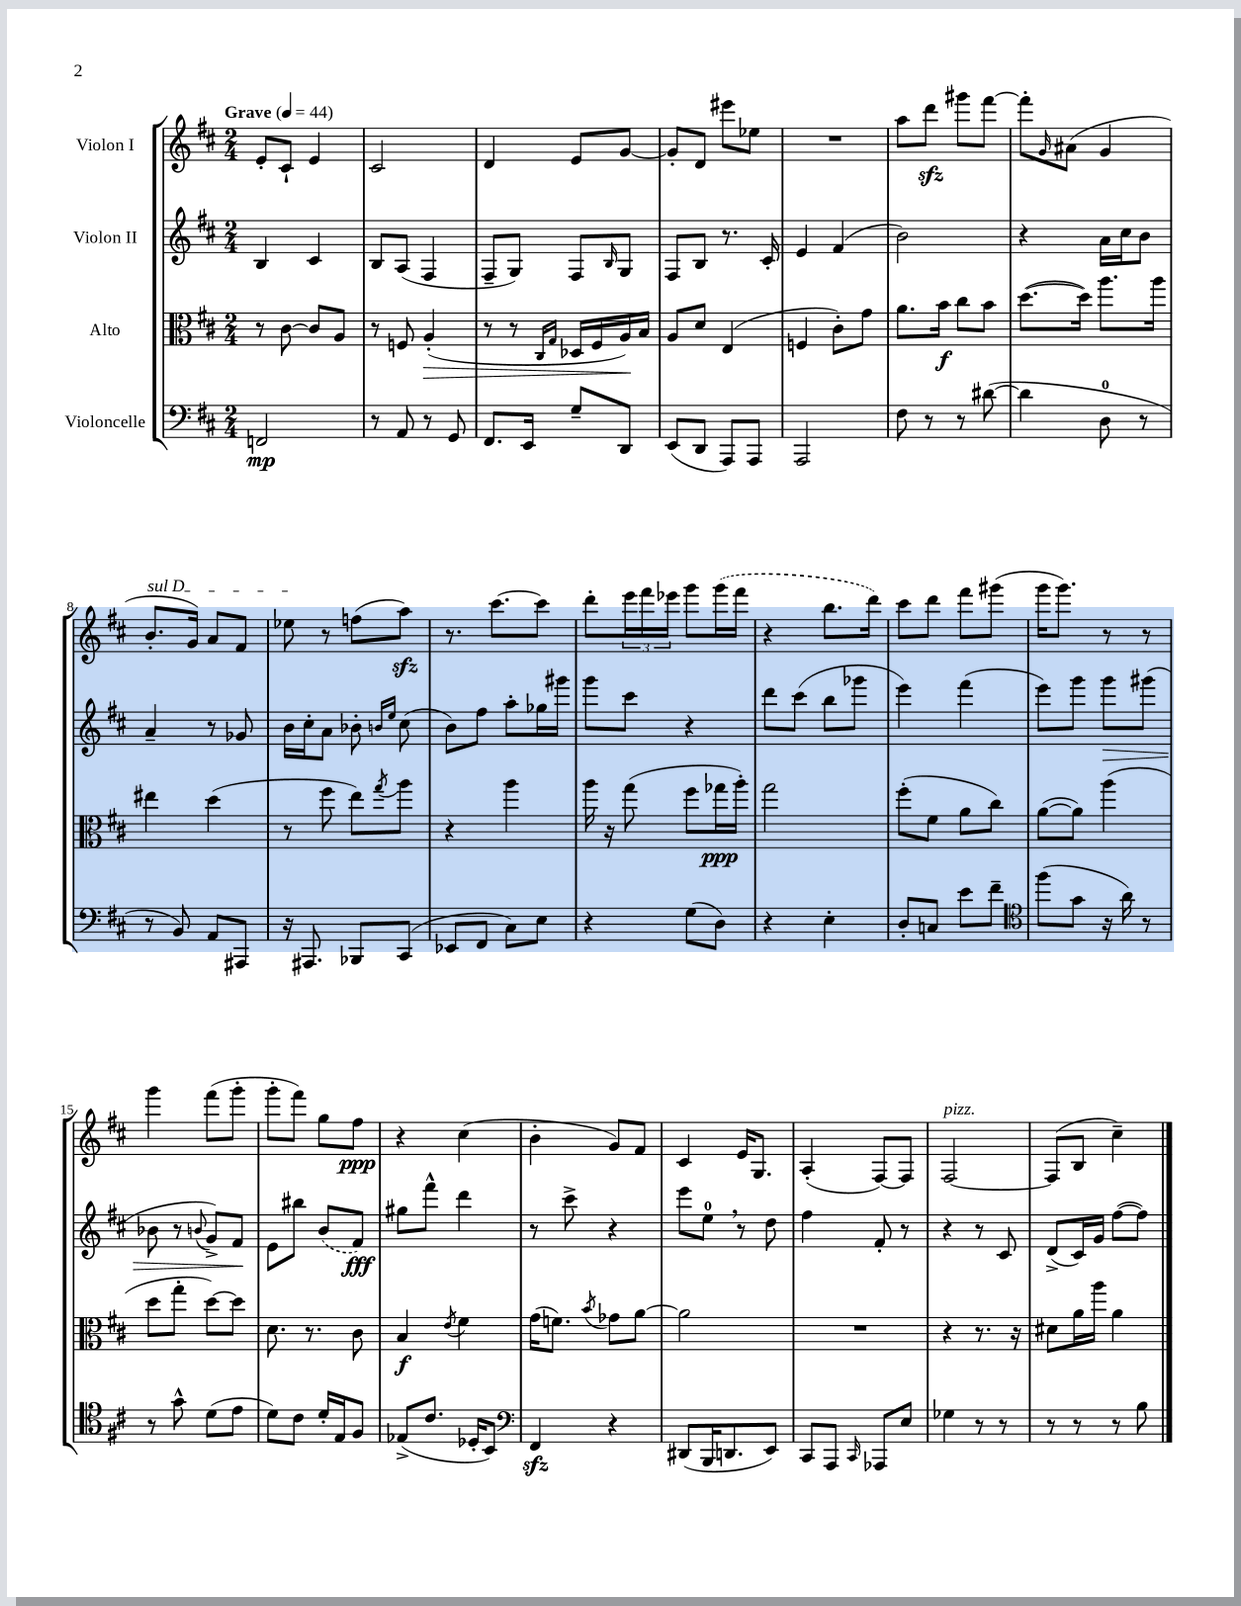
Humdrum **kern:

**kern	**dynam	**kern	**dynam	**kern	**dynam	**kern	**dynam
*part4	*part4	*part3	*part3	*part2	*part2	*part1	*part1
*staff4	*staff4	*staff3	*staff3	*staff2	*staff2	*staff1	*staff1
*I"Violoncelle	*	*I"Alto	*	*I"Violon II	*	*I"Violon I	*
*clefF4	*	*clefC3	*	*clefG2	*	*clefG2	*
*k[f#c#]	*	*k[f#c#]	*	*k[f#c#]	*	*k[f#c#]	*
*M2/4	*	*M2/4	*	*M2/4	*	*M2/4	*
*MM44	*	*MM44	*	*MM44	*	*MM44	*
=1	=1	=1	=1	=1	=1	=1	=1
!	!	!	!	!	!	!LO:TX:a:B:t=Grave	!
2FFn/	mp	8r	.	4B/	.	8e'/L	.
.	.	[8c#\	.	.	.	8c#`/J	.
.	.	8c#/L]	.	4c#/	.	4e/	.
.	.	8A/J	.	.	.	.	.
=2	=2	=2	=2	=2	=2	=2	=2
8r	.	8r	.	8B/L	.	2c#/	.
8AA/	.	8Fn/	.	(8A/J	.	.	.
!	!	!	!LO:HP:b	!	!	!	!
8r	.	(4A'/	>	4F#/	.	.	.
8GG/	.	.	.	.	.	.	.
=3	=3	=3	=3	=3	=3	=3	=3
8.FF#/L	.	8r	.	8F#~/L	.	4d/	.
.	.	8r	.	8G/J)	.	.	.
16EE/Jk	.	.	.	.	.	.	.
.	.	16qqC#/LL	.	.	.	.	.
.	.	16qqG/JJ	.	.	.	.	.
8G~/L	.	16D-X/LL	.	8F#/L	.	8e/L	.
.	.	16F#/	.	.	.	.	.
.	.	.	.	16qqB/	.	.	.
8DD/J	.	16A/)	.	8G/J	.	[8g/J	.
.	.	16B/JJ	]	.	.	.	.
=4	=4	=4	=4	=4	=4	=4	=4
(8EE/L	.	8A/L	.	8F#/L	.	8g'/L]	.
8DD/J	.	8d/J	.	8B/J	.	8d/J	.
8AAA/L)	.	(4E/	.	8.r	.	8eee#X\L	.
8AAA/J	.	.	.	.	.	8ee-X\J	.
.	.	.	.	16c#'/	.	.	.
=5	=5	=5	=5	=5	=5	=5	=5
2AAA/	.	4Fn/	.	4e/	.	2r	.
.	.	8c#'\L)	.	(4f#/	.	.	.
.	.	8g\J	.	.	.	.	.
=6	=6	=6	=6	=6	=6	=6	=6
8F#\	.	8.a\L	.	2b\)	.	8aa\L	.
8r	.	.	.	.	.	8dddzz\J	.
.	.	16b\Jk	f	.	.	.	.
8r	.	8cc#\L	.	.	.	8ggg#X\L	.
([8d#X\	.	8b\J	.	.	.	[8fff#\J	.
=7	=7	=7	=7	=7	=7	=7	=7
4d#\]	.	([8.dd\L	.	4r	.	8fff#'\L]	.
.	.	.	.	.	.	16qqg/	.
.	.	.	.	.	.	(8a#X\J	.
.	.	16dd\Jk])	.	.	.	.	.
8D\	.	8.aa\L	.	16a\LL	.	4g/	.
.	.	.	.	16cc#\J	.	.	.
8r	.	.	.	8b\J	.	.	.
.	.	16aa\Jk	.	.	.	.	.
!!LO:LB:g=z
=8	=8	=8	=8	=8	=8	=8	=8
!	!	!	!	!	!	!LO:TX:a:i:t=sul D	!
8r	.	4ee#X\	.	4a~/	.	8.b'/L	.
8BB/)	.	.	.	.	.	.	.
.	.	.	.	.	.	16g/Jk)	.
8AA/L	.	(4dd\	.	8r	.	8a/L	.
8AAA#X/J	.	.	.	8g-X/	.	8f#/J	.
=9	=9	=9	=9	=9	=9	=9	=9
16r	.	8r	.	16b\LL	.	8ee-X\	.
8.AAA#X/	.	.	.	16cc#'\J	.	.	.
.	.	8ff#\	.	8a\J	.	8r	.
8BBB-X/L	.	8ee\L)	.	8b-X'\	.	(8ffn\L	.
.	.	.	.	16qqbn/LL	.	.	.
.	.	8qgg/	.	16qqee/JJ	.	.	.
(8CC#/J	.	8aa\J	.	(8cc#\	.	8aazz\J)	.
=10	=10	=10	=10	=10	=10	=10	=10
8EE-X/L	.	4r	.	8b\L)	.	8.r	.
8FF#/J	.	.	.	8ff#\J	.	.	.
.	.	.	.	.	.	[8.ccc#\L	.
8C#\L)	.	4aa\	.	8aa'\L	.	.	.
8E\J	.	.	.	16gg-X\L	.	8ccc#\J]	.
.	.	.	.	16ggg#X\JJ	.	.	.
=11	=11	=11	=11	=11	=11	=11	=11
4r	.	16aa\	.	8ggg\L	.	8ddd'\L	.
.	.	16r	.	.	.	.	.
.	.	(8gg\	.	8ccc#\J	.	24eee\L	.
.	.	.	.	.	.	24fff#\	.
.	.	.	.	.	.	24eee-X\JJ	.
(8G\L	.	8ff#\L	.	4r	.	8ggg\L	.
8D\J)	.	16gg-X\L	ppp	.	.	(16ggg\L	.
.	.	16aa'\JJ)	.	.	.	16fff#\JJ	.
=12	=12	=12	=12	=12	=12	=12	=12
4r	.	2gg\	.	8ddd\L	.	4r	.
.	.	.	.	(8ccc#\J	.	.	.
4E'\	.	.	.	8bb\L	.	8.bb\L	.
.	.	.	.	8ggg-X\J	.	.	.
.	.	.	.	.	.	16ddd\Jk)	.
=13	=13	=13	=13	=13	=13	=13	=13
8D'/L	.	(8ff#'\L	.	4eee\)	.	8ccc#\L	.
8Cn/J	.	8f#\J	.	.	.	8ddd\J	.
8e\L	.	8a\L	.	(4fff#\	.	8fff#\L	.
8f#~\J	.	8cc#\J)	.	.	.	(8ggg#X\J	.
=14	=14	=14	=14	=14	=14	=14	=14
*clefC4	*	*	*	*	*	*	*
(8ff#\L	.	([8a\L	.	8eee\L)	.	16ggg\KL	.
.	.	.	.	.	.	8.ggg\J)	.
8g\J	.	8a\J])	.	8ggg\J	.	.	.
!	!	!	!	!	!LO:HP:b	!	!
16r	.	(4aa\	.	8ggg\L	>	8r	.
16a\)	.	.	.	.	.	.	.
8r	.	.	.	(8ggg#X\J	.	8r	.
!!LO:LB:g=z
=15	=15	=15	=15	=15	=15	=15	=15
8r	.	8dd\L	.	8b-X\	.	4ggg\	.
8g^^\	.	8gg'\J	.	8r	.	.	.
.	.	.	.	8qqbn/	.	.	.
(8d\L	.	[8dd\L)	.	8g^/L)	.	(8fff#\L	.
8e\J	.	8dd\J]	.	8f#/J	.	8ggg'\J	.
.	.	.	.	.	]	.	.
=16	=16	=16	=16	=16	=16	=16	=16
8d\L)	.	8.d\	.	8e\L	.	8ggg'\L	.
8c#\J	.	.	.	8bb#X\J	.	8fff#\J)	.
.	.	8.r	.	.	.	.	.
16d'/LL	.	.	.	(8b/L	.	8gg\L	.
16E/J	.	.	.	.	.	.	.
8F#/J	.	8c#\	.	8f#/J)	fff	8ff#\J	ppp
=17	=17	=17	=17	=17	=17	=17	=17
(8E-X^/L	.	4B/	f	8gg#X\L	.	4r	.
8.c#/J	.	.	.	8fff#^^\J	.	.	.
.	.	8qe/	.	.	.	.	.
.	.	4f#\	.	4ddd\	.	(4cc#\	.
16D-X'/KL	.	.	.	.	.	.	.
8BB/J)	.	.	.	.	.	.	.
=18	=18	=18	=18	=18	=18	=18	=18
*clefF4	*	*	*	*	*	*	*
4FF#zz/	.	(16g\KL	.	8r	.	4b'\	.
.	.	8.fn\J)	.	.	.	.	.
.	.	.	.	8ccc#^\	.	.	.
.	.	8qb/	.	.	.	.	.
4r	.	8g-X\L	.	4r	.	8g/L)	.
.	.	[8a\J	.	.	.	8f#/J	.
=19	=19	=19	=19	=19	=19	=19	=19
(8DD#X/L	.	2a\]	.	8eee\L	.	4c#/	.
16BBB/K	.	.	.	8ee,\J	.	.	.
8.DDn/	.	.	.	.	.	.	.
.	.	.	.	8r	.	16e/KL	.
.	.	.	.	.	.	8.G/J	.
8EE/J)	.	.	.	8dd\	.	.	.
=20	=20	=20	=20	=20	=20	=20	=20
8CC#/L	.	2r	.	4ff#\	.	(4A'/	.
8AAA/J	.	.	.	.	.	.	.
16qqCC#/	.	.	.	.	.	.	.
8AAA-X/L	.	.	.	8f#'/	.	[8F#/L)	.
8E/J	.	.	.	8r	.	8F#/J]	.
=21	=21	=21	=21	=21	=21	=21	=21
!	!	!	!	!	!	!LO:TX:a:i:t=pizz.	!
4G-X\	.	4r	.	4r	.	[2F#/	.
8r	.	8.r	.	8r	.	.	.
8r	.	.	.	8c#/	.	.	.
.	.	16r	.	.	.	.	.
=22	=22	=22	=22	=22	=22	=22	=22
8r	.	8d#X\L	.	(8d^/L	.	(8F#/L]	.
8r	.	16a\L	.	16c#/L)	.	8B/J	.
.	.	16aa\JJ	.	16g/JJ	.	.	.
8r	.	4a\	.	([8ff#\L	.	4cc#~\)	.
8B\	.	.	.	8ff#\J])	.	.	.
==	==	==	==	==	==	==	==
*-	*-	*-	*-	*-	*-	*-	*-
